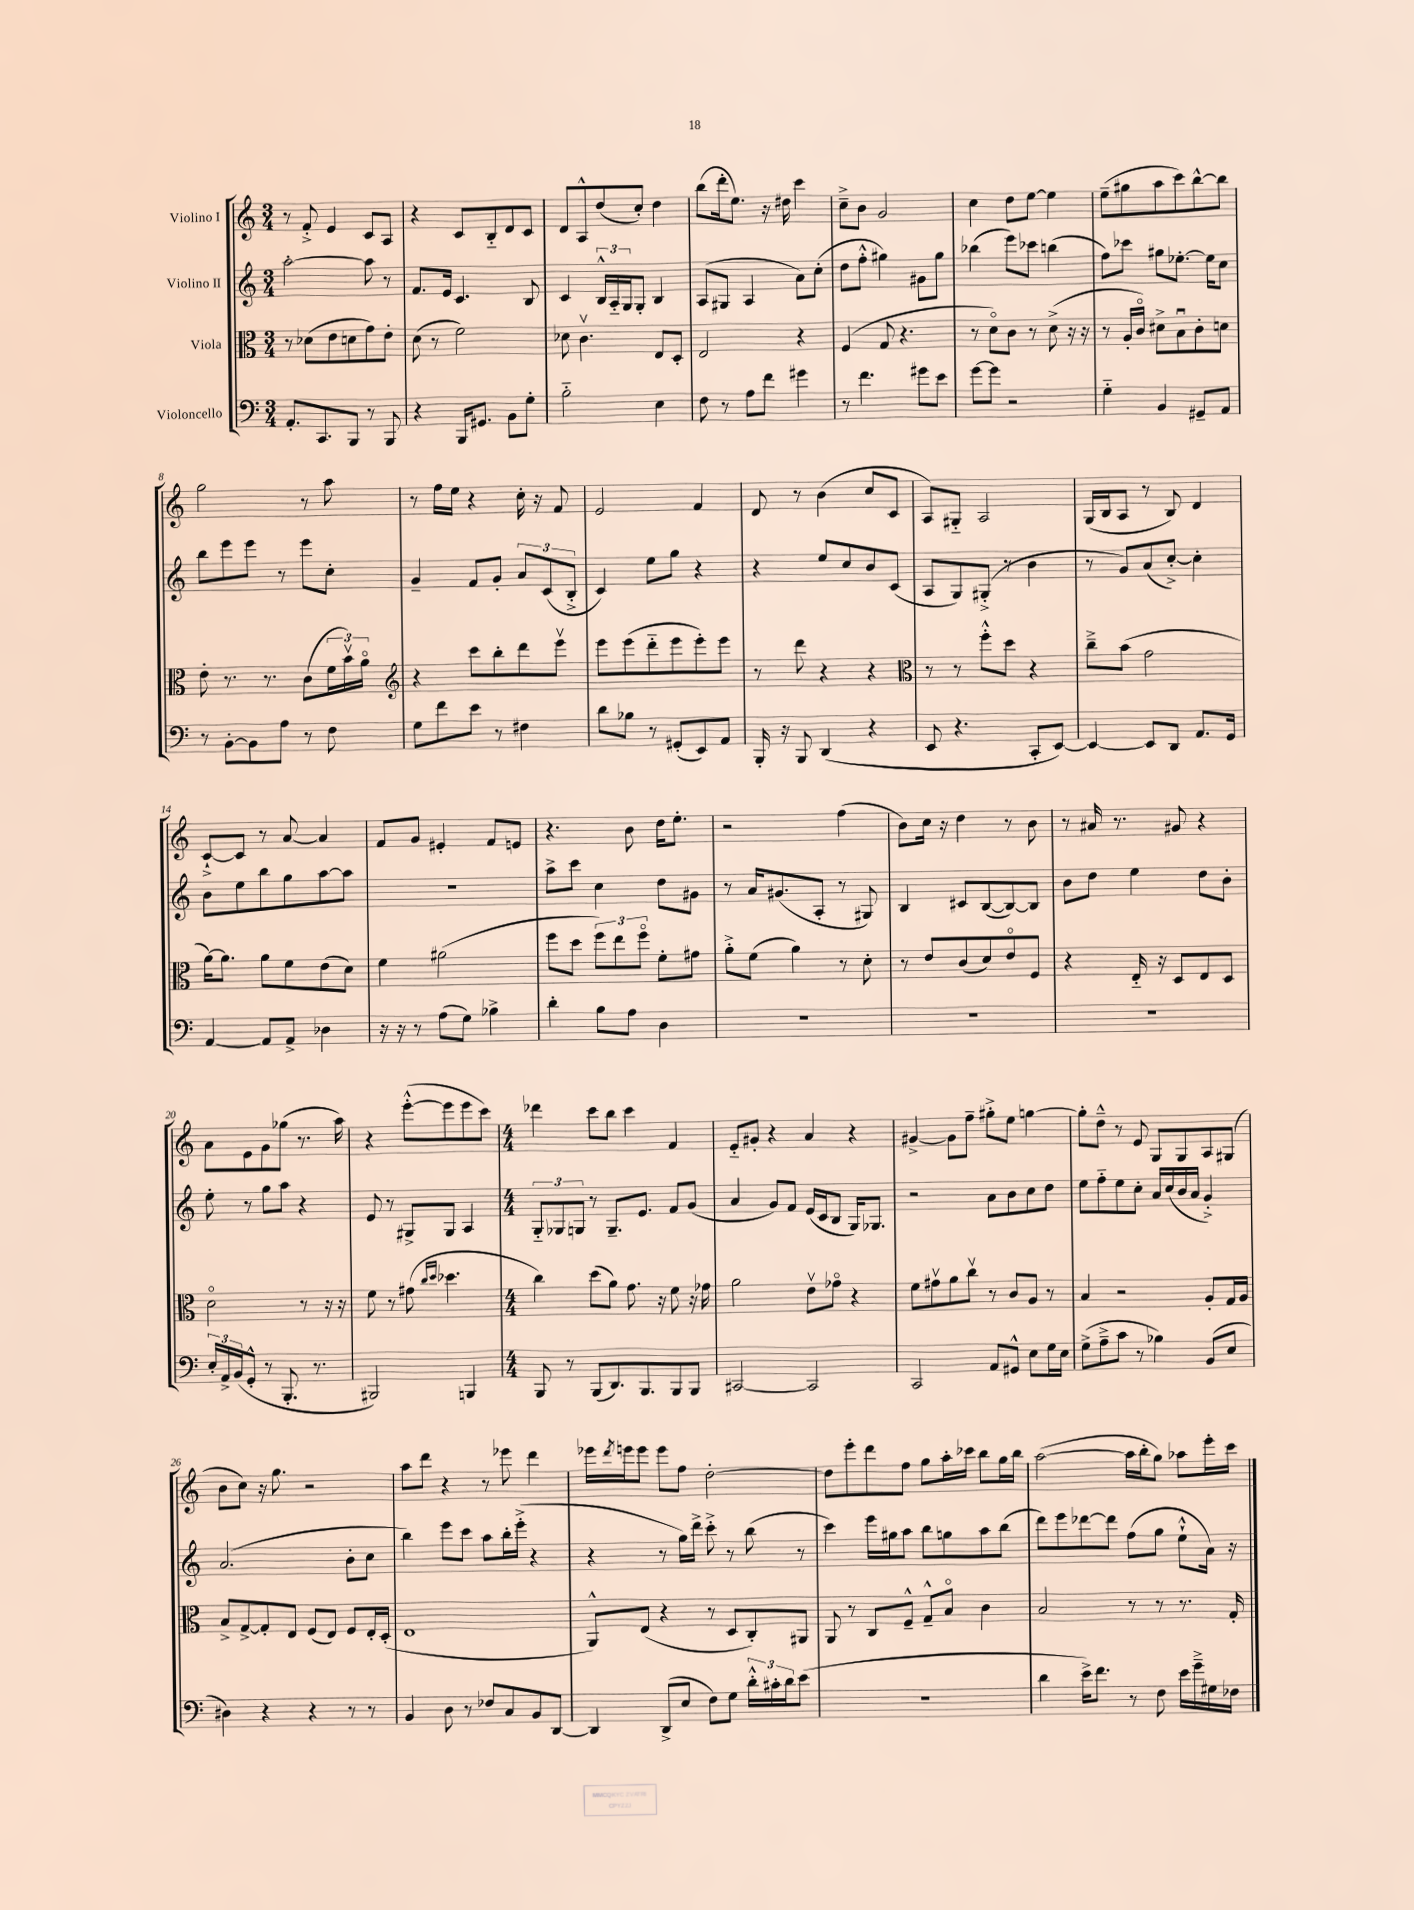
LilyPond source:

<<
\new StaffGroup <<
\new Staff = "s0" \with { instrumentName = "Violino I" } {
    \clef treble \key c \major \numericTimeSignature \time 3/4
    r8 f'8-.-> e'4 c'8 a8 |
    r4 c'8 b8-_ d'8 c'8 |
    d'8 a8-^ d''8( c''8-.) d''4 |
    b''8( d'''16-. e''8.) r16 dis''16 c'''4 |
    c''8---> b'8 g'2 |
    c''4 d''8 e''8~ e''4 |
    e''8--( gis''8 a''8 c'''8) b''8~-^ b''8 |
    g''2 r8 a''8 |
    r8 f''16 e''16 r4 c''16-. r16 f'8 |
    e'2 f'4 |
    d'8 r8 b'4( c''8 c'8 |
    a8) gis8-_ a2 |
    g16( b16 a8 r8 b8) d'4 |
    c'8~-!-> c'8 r8 a'8~ a'4 |
    f'8 g'8 eis'4-. f'8 e'8 |
    r4. b'8 d''16 e''8.-. |
    r2 f''4( |
    b'8) c''16 r16 d''4 r8 b'8 |
    r8 ais'16 r8. gis'8 r4 |
    a'8 e'8 g'8 ges''8( r8. a''16) |
    r4 e'''8~-.-^( e'''8 e'''8 c'''8) |
    \numericTimeSignature \time 4/4 des'''4 c'''8 b''8 c'''4 f'4 |
    e'8-_ gis'8-. r4 a'4 r4 |
    gis'4~-> gis'8 f''8-- gis''8-.-> e''8 g''4~ |
    g''8-. d''8---^ r8 e'8 g8 g8 a8 gis8( |
    b'8 c''8) r16 g''8. r2 |
    a''8 d'''8 r4 r8 ees'''8 d'''4 |
    ees'''16 \acciaccatura { d'''8 } e'''16 e'''8 e'''8 f''8 d''2~-. |
    d''8 e'''8-. d'''8 f''8 g''8 a''16-. ces'''16 b''8 g''16 b''16 |
    a''2~( a''16 b''16-. g''8) aes''8 e'''16-. c'''16 \bar "|." |
}
\new Staff = "s1" \with { instrumentName = "Violino II" } {
    \clef treble \key c \major \numericTimeSignature \time 3/4
    a''2~-. a''8 r8 |
    f'8. e'16 c'4. b8 |
    c'4 \tuplet 3/2 { b16-^ a16-_ g16 } g8-. b4 |
    a8( gis8 a4 a'8) c''8-.( |
    d''8 f''8-.-^ gis''4) gis'8 gis''8 |
    bes''4( e'''8) ces'''8 b''4( |
    f''8) ces'''8 gis''8 ees''8.~-. ees''16 c''8 |
    b''8 e'''8 e'''8 r8 e'''8 c''8-. |
    g'4-- f'8 g'8-. \tuplet 3/2 { a'8 c'8( b8-.-> } |
    c'4) e''8 g''8 r4 |
    r4 e''8 c''8 b'8 c'8( |
    a8 g8) gis8-.->( r8 b'4 |
    r8 g'8) a'8( c''8~-.->) c''4-. |
    b'8 e''8 b''8 g''8 a''8~ a''8 |
    R2. |
    a''8-> c'''8 c''4 d''8 gis'8 |
    r8 a'16 gis'8.( a8-. r8 gis8) |
    b4 cis'8 b8~( b8~) b8 |
    b'8 d''8 e''4 d''8 b'8-. |
    e''8-. r8 g''8 a''8 r4 |
    e'8 r8 gis8-> gis8 a4 |
    \numericTimeSignature \time 4/4 \tuplet 3/2 { g8-_ ges8 g8 } r8 g8.-- e'8. f'8 g'8( |
    a'4 g'8) f'8 e'16( c'16 b8 g16) ges8. |
    r2 a'8 b'8 c''8 d''8 |
    e''8 f''8-_ e''8 c''8-. a'16 c''16( b'16 a'16 g'4-.->) |
    a'2.( b'8-. c''8 |
    b''4) e'''8 c'''8 a''8 b''16-. e'''16-.->( r4 |
    r4 r8 g''16) d'''16-> c'''8-.-> r8 b''8( r8 |
    c'''4) e'''16 gis''16 a''8 b''8 g''8 a''8 b''8( |
    d'''8) e'''8 des'''8~ des'''8 f''8( g''8 e''8-!-^ a'16) r16 \bar "|." |
}
\new Staff = "s2" \with { instrumentName = "Viola" } {
    \clef alto \key c \major \numericTimeSignature \time 3/4
    r8 des'8( e'8 d'8 g'8) e'8-. |
    d'8( r8 f'2) |
    des'8 c'4.\upbow e8 d8-. |
    e2 r4 |
    f4( g8 r4. |
    r8 d'8\flageolet) c'8 r8 d'8->( r16 r16 |
    r8 a16-. c'16\flageolet) dis'8-> b8\downbow c'8-. d'8 |
    e'8-. r8. r8. c'8( \tuplet 3/2 { f'16 b'16\upbow) a'16\flageolet } |
    \clef treble r4 c'''8 b''8-. d'''8 e'''8\upbow |
    e'''8 e'''8( d'''8-_ e'''8 e'''8-.) e'''8 |
    r8 d'''8 r4 r4 |
    \clef alto r8 r8 f''8-.-^ d''8 r4 |
    c''8---> b'8( g'2 |
    a'16~) a'8. a'8 f'8 e'8( d'8) |
    f'4 ais'2( |
    f''8 d''8 \tuplet 3/2 { f''8) e''8 f''8\flageolet } f'8-. gis'8 |
    a'8-.-> f'8( a'4) r8 d'8-. |
    r8 e'8 c'8( d'8) e'8\flageolet f8 |
    r4 e16-_ r16 d8 e8 d8 |
    d'2\flageolet r8 r16 r16 |
    f'8 r8 gis'8( \grace { c''16 d''16 } des''4. |
    \numericTimeSignature \time 4/4 c''4) d''8( a'8) g'8. r16 f'8 r16 ges'16 |
    a'2 e'8\upbow ges'8\flageolet r4 |
    f'8 gis'8\upbow a'8 c''8\upbow r8 c'8 a8 r8 |
    b4 r2 a8-. g16 a16 |
    b8-> g8~-> g8-. e8 f8( e8) f8 e16-. d16-.( |
    e1 |
    a,8-^) e8( r4 r8 d8 c8-.) ais,8 |
    a,8 r8 c8 f8---^ g8---^ b8\flageolet c'4 |
    b2 r8 r8 r8. g16-. \bar "|." |
}
\new Staff = "s3" \with { instrumentName = "Violoncello" } {
    \clef bass \key c \major \numericTimeSignature \time 3/4
    a,8.-. c,8. b,,8 r8 b,,8 |
    r4 b,,16 gis,8. b,8 g8-. |
    b2-_ e4 |
    f8 r8 a8 f'8 gis'4 |
    r8 f'4. gis'8 e'8 |
    g'8~ g'8 r2 |
    g4-_ b,4 gis,8-- a,8 |
    r8 b,8~-. b,8 a8 r8 f8 |
    g8 f'8 e'8 r8 fis4 |
    d'8 bes8 r8 gis,8-.( e,8) a,8 |
    b,,16-. r16 b,,8 d,4( r4 |
    e,8 r4. c,8-. e,8~) |
    e,4~ e,8 d,8 a,8. g,16 |
    a,4~ a,8 a,8-> des4 |
    r16 r16 r8 a8( g8) bes4-> |
    d'4-. b8 a8 d4 |
    R2. |
    R2. |
    R2. |
    \tuplet 3/2 { e16-. a,16-> b,16( } g,8-.-^ r8 b,,8.-. r8. |
    bis,,2) b,,4 |
    \numericTimeSignature \time 4/4 b,,8 r8 b,,8( d,8.) b,,8. b,,8 b,,8 |
    cis,2~ cis,2 |
    c,2 a,8 gis,8-^ e8 g16 e16 |
    g8->( a8---> c'8 r8 bes4) b,8( e8 |
    dis4) r4 r4 r8 r8 |
    b,4 d8 r8 fes8 c8 b,8 d,8~ |
    d,4 d,8->( e8 f8) g8 \tuplet 3/2 { d'16-.-^ cis'16-. d'16 } e'8( |
    R1 |
    d'4 e'16->) f'8. r8 f8 e'16 g'16---> gis16 fes16 \bar "|." |
}
>>
>>
